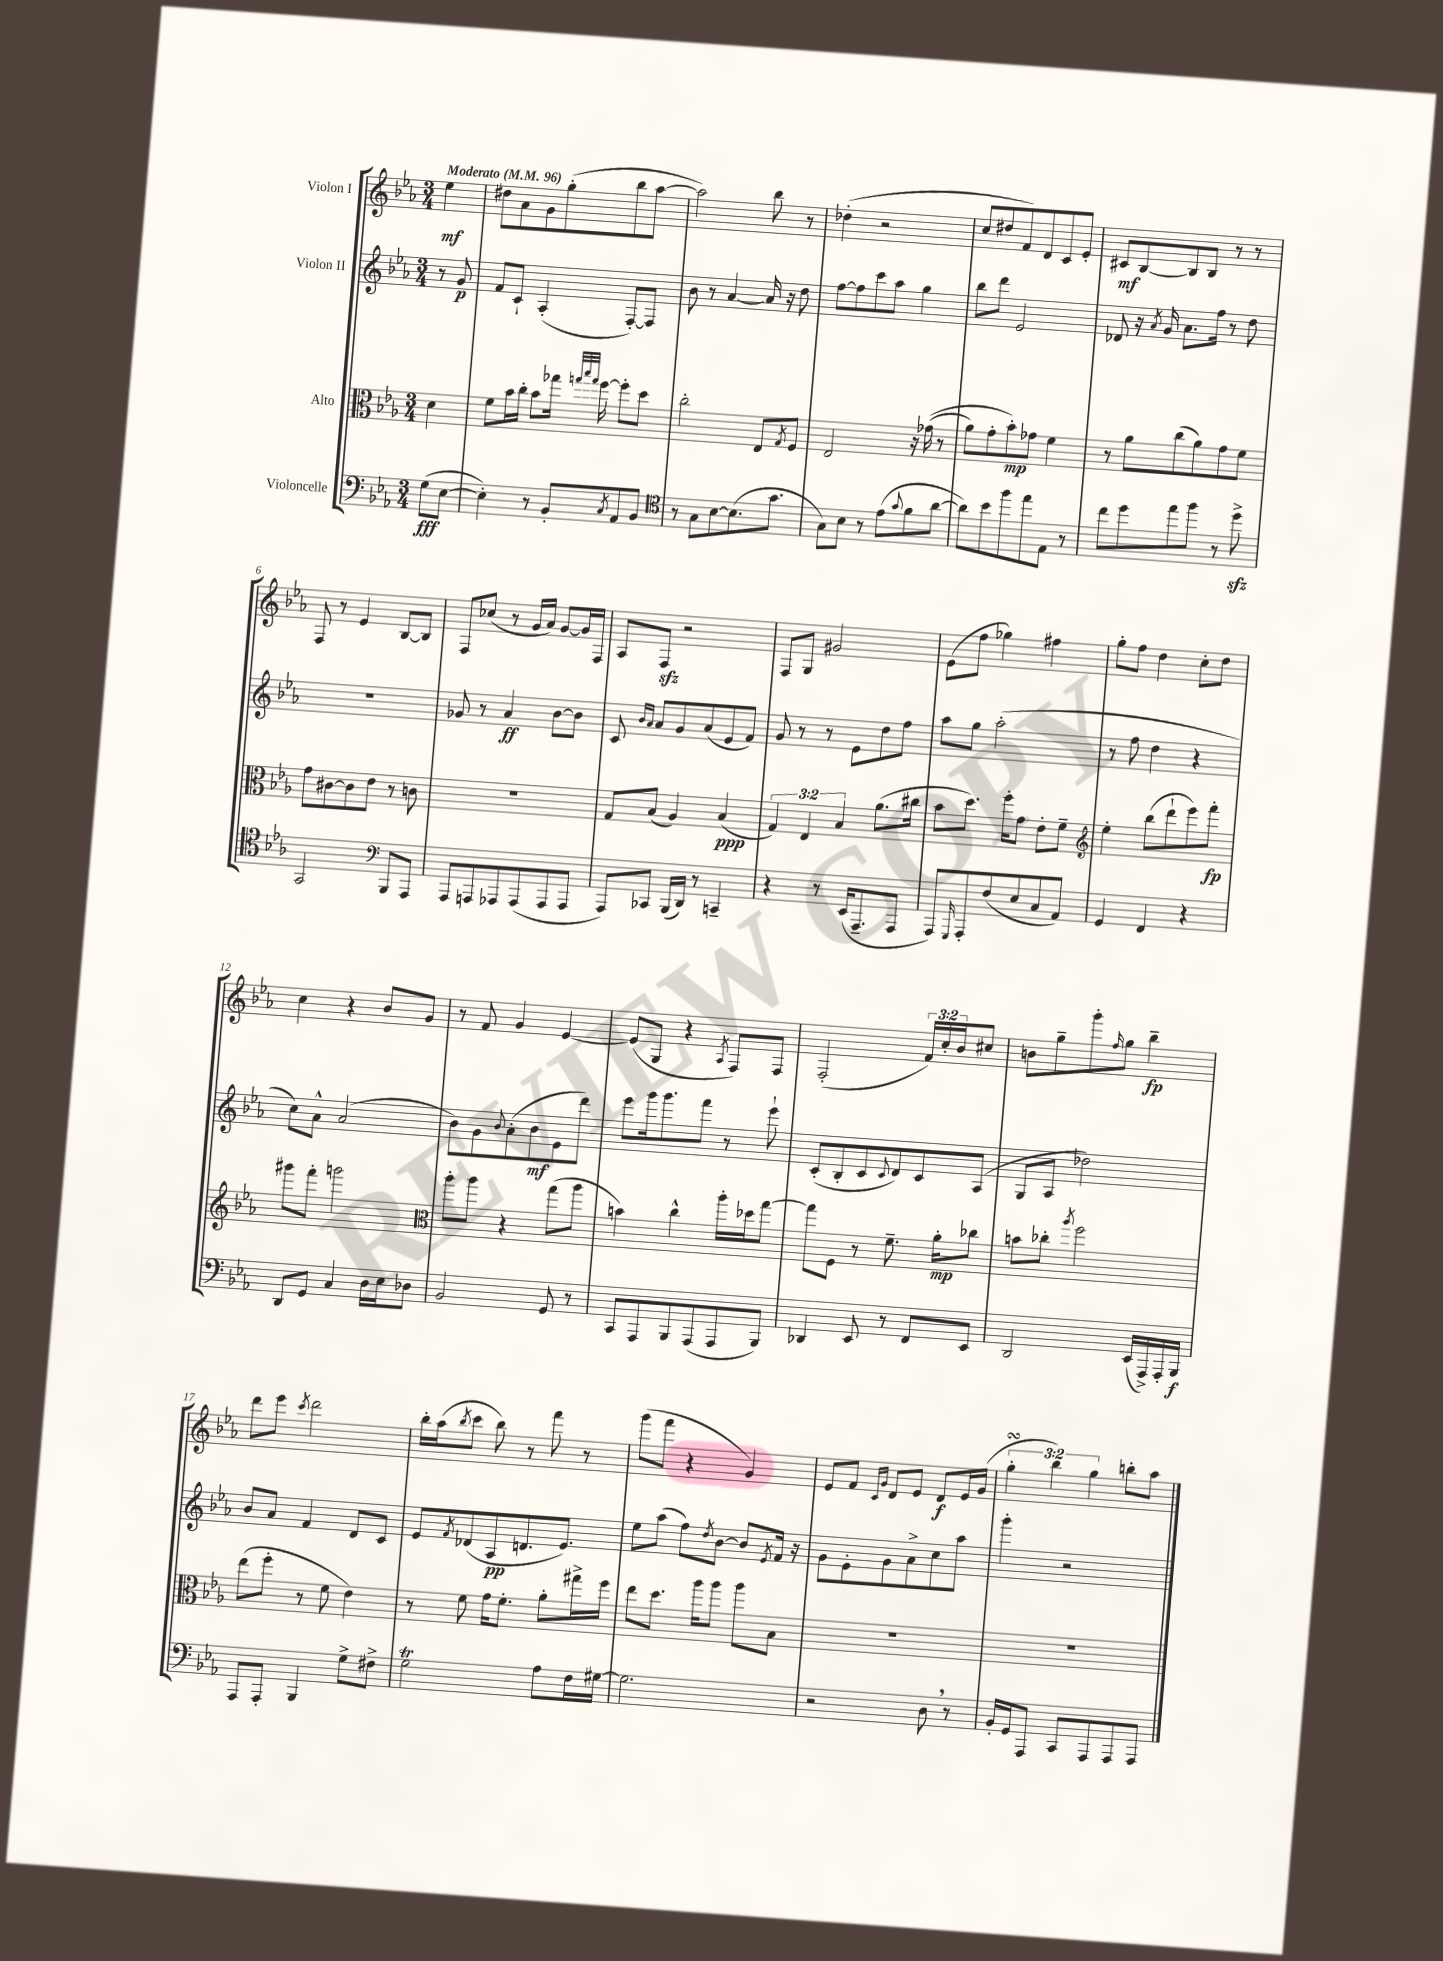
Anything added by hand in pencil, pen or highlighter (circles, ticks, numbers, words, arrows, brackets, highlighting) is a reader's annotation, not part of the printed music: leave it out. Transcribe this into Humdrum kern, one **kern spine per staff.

**kern	**kern	**kern	**kern
*staff4	*staff3	*staff2	*staff1
*clefF4	*clefC3	*clefG2	*clefG2
*k[b-e-a-]	*k[b-e-a-]	*k[b-e-a-]	*k[b-e-a-]
*M3/4	*M3/4	*M3/4	*M3/4
*MM96	*MM96	*MM96	*MM96
(8G	4d	8r	4ee-
[8E-	.	8g	.
=	=	=	=
4E-'])	8f	8f	8dd#
.	16b-	8c`	8a-
.	16cc'	.	.
8r	8b-	(4A-'	8g
8BB-'	16gg-	.	(8gg'
.	32qqgg	.	.
.	32qqbb-	.	.
.	32qqgg	.	.
.	[16ff	.	.
8qC	.	.	.
8AA-	8ff']	[8F')	8bb-
8BB-	8dd	8F]	[8aa-
=	=	=	=
*clefC4	*	*	*
8r	2cc'	8b-	2aa-])
8G	.	8r	.
[8B-	.	[4a-	.
(8.B-]	.	.	.
.	8E-	16a-]	8bb-
8.g	.	16r	.
.	8qG	.	.
.	8F	8dd	8r
=	=	=	=
8G)	2E-	[8ff	(4dd-'
8B-	.	8ff]	.
8r	.	8ccc	2r
(8e-	.	8aa-	.
8qqg	.	.	.
8f	16r	4gg	.
.	&((16g-	.	.
[8a-	8r	.	.
=	=	=	=
8a-])	8a-)	8bb-	8cc
8b-	8g'	8ddd	8dd#
8ff	8b-'&)	2e-	8f)
8ee-	8g-	.	8d
8E-	4f	.	8c
8r	.	.	8e-'
=	=	=	=
8cc	8r	8d-	8c#
8dd	8a-	16r	[8B-
.	.	8qa-	.
.	.	16g	.
8ee-	(8cc	8.a-	8B-]
8ff	8a-)	.	8B-
.	.	16ff	.
8r	8g	8r	8r
8dd^	8f	8dd	8r
=	=	=	=
2GG	8g	2.r	8F
.	[8c#	.	8r
.	8c#]	.	4e-
.	8e-	.	.
*clefF4	*	*	*
8BBB-	8r	.	[8B-
8AAA-	8c	.	8B-]
=	=	=	=
8AAA-	2.r	8g-	8F
8AAA	.	8r	(8cc-
8AAA-	.	4a-	8r
(8AAA-	.	.	16g
.	.	.	16a-)
8AAA-	.	[8b-	[8g
8AAA-	.	8b-]	16g]
.	.	.	16F
=	=	=	=
8AAA-)	8G	8c	8A-
.	.	16qqb-	.
.	.	16qqa-	.
8CC-	(8B-	8a-	8F
(16BBB-	4A-)	8g	2r
16DD)	.	.	.
8r	.	(8a-	.
4CC~	(4B-	8e-	.
.	.	8f)	.
=	=	=	=
4r	6G)	8g	8F
.	.	8r	8G
.	6E-	.	.
8r	.	8r	2g#
.	6B-	.	.
(16EE-	.	8e-	.
8.AAA-~	.	.	.
.	(8.a-	8dd	.
8AAA-	.	8ff	.
.	16cc#	.	.
=	=	=	=
8AAA-)	8b-	8aa-	(8e-
16qqGGG	.	.	.
8AAA-'	8.dd)	8gg	8ff
(8F	.	(2aa-'	4gg-)
.	16ff'	.	.
8E-	8g	.	.
8C	8e-'	.	4ff#
8AA-)	8f~	.	.
=	=	=	=
*	*clefG2	*	*
4GG	4ee-'	8r	8gg'
.	.	8ff	8ff
4FF	(8bb-	4dd	4dd
.	8ddd`	.	.
4r	8eee-)	4r	8cc'
.	8fff'	.	8dd
=	=	=	=
8DD	8ggg#	8cc)	4cc
8GG	8fff'	8a-^^	.
4C	2ggg	(2a-	4r
16D	.	.	8b-
16E-	.	.	.
8D-	.	.	8g
=	=	=	=
*	*clefC3	*	*
2BB-	8aa-'	8b-)	8r
.	8aa-	8g	8f
.	.	8qqb-	.
.	4r	(8a-'	4g
.	.	8b-	.
8GG	(8gg	8e-	[4e-
8r	8aa-	8ddd)	.
=	=	=	=
8CC	4b)	8eee-	(8e-]
8AAA-	.	16ggg	8G
.	.	8.ggg	.
8BBB-	4cc^^	.	4r
(8AAA-	.	8fff	.
.	.	.	8qA-
8AAA-	16aa-'	8r	8F)
.	16dd-	.	.
8BBB-)	[8gg	8eee-`	8F
=	=	=	=
4DD-	8gg]	(8c'	(2F'
.	8F	8B-'	.
8EE-	8r	8c	.
.	.	8qqc	.
8r	8.f~	8d)	.
8FF	.	8c	24f)
.	.	.	24cc'
.	16a-'	.	.
.	.	.	24b-
8EE-	8cc-	(8A-	8cc#
=	=	=	=
2DD	8b	8G	8b
.	8cc-'	8A-	8gg~
.	8qaa-	.	.
.	2ff	2dd-)	8ggg'
.	.	.	16qqff
.	.	.	8gg
(16EE-	.	.	4bb-~
16AAA-^)	.	.	.
16AAA-'	.	.	.
16BBB-	.	.	.
=	=	=	=
8AAA-	(8ee-	8b-	8ddd
8AAA-'	8ff'	8a-	8eee-
.	.	.	8qccc
4BBB-	8r	4f	2ddd
.	8f	.	.
8G^	4e-)	8d	.
8F#^	.	8c	.
=	=	=	=
2G	8r	8e-	16bb-'
.	.	.	(16aa-
.	.	8qf	8qbb-
.	8f	(8d-	8ccc
.	16g	8A-	8bb-)
.	8.f'	.	.
.	.	8.d	8r
8A-	8a-'	.	8fff
.	.	8.e-)	.
16F	16gg#^	.	8r
[16G#	16ff	.	.
=	=	=	=
2.G#]	8ee-	8ee-	(8ggg
.	8.dd	(8aa-	8fff
.	.	8ff)	4r
.	16aa-	.	.
.	.	8qdd	.
.	8aa-	[8b-	.
.	8aa-	8b-]	4g)
.	.	8qe-	.
.	8B-	16f	.
.	.	16r	.
=	=	=	=
2r	2.r	8g	8e-
.	.	8e-'	8f
.	.	.	16qqc
.	.	.	16qqg
.	.	8g	8d
.	.	8a-^	8e-
8D	.	8cc	8d
8r	.	8aa-	16e-
.	.	.	(16g
=	=	=	=
16BB-'	2.r	4ggg'	6gg'
16GG	.	.	.
8AAA-	.	.	.
.	.	.	6bb-)
8CC	.	2r	.
.	.	.	6gg
8AAA-	.	.	.
8AAA-	.	.	8bb'
8AAA-	.	.	8aa-
==	==	==	==
*-	*-	*-	*-
